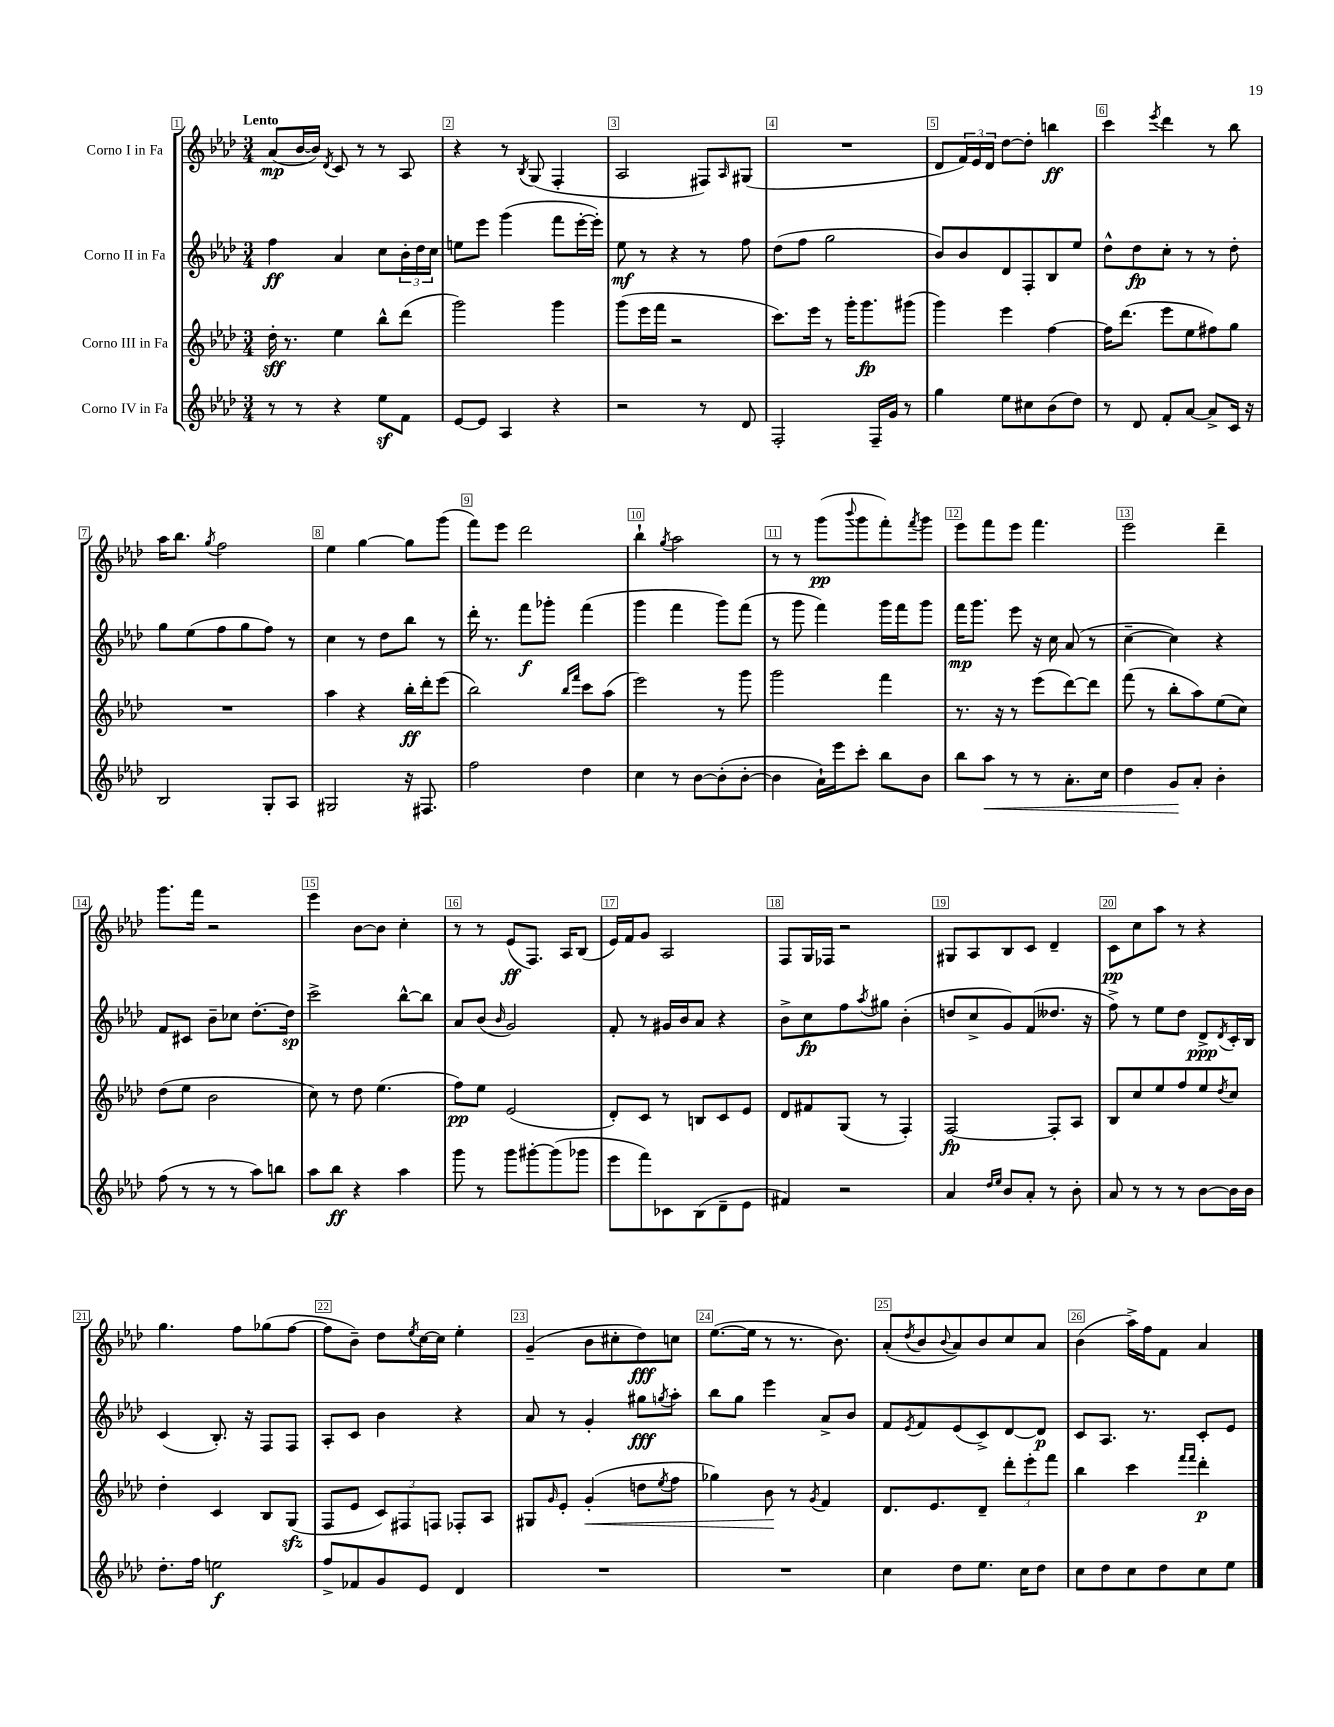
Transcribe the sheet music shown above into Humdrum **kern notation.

**kern	**kern	**kern	**kern
*staff4	*staff3	*staff2	*staff1
*clefG2	*clefG2	*clefG2	*clefG2
*k[b-e-a-d-]	*k[b-e-a-d-]	*k[b-e-a-d-]	*k[b-e-a-d-]
*M3/4	*M3/4	*M3/4	*M3/4
8r	16dd-'	4ff	(8a-
.	8.r	.	.
8r	.	.	[16b-
.	.	.	16b-])
.	.	.	8qd-
4r	4ee-	4a-	8c
.	.	.	8r
8ee-	8bb-^^	8cc	8r
8f	(8ddd-	24b-'	8A-
.	.	24dd-	.
.	.	24cc	.
=	=	=	=
[8e-	2ggg)	8ee	4r
8e-]	.	8eee-	.
4A-	.	(4ggg	8r
.	.	.	8qB-
.	.	.	(8G
4r	4ggg	8fff	4F'
.	.	[16eee-'	.
.	.	16eee-'])	.
=	=	=	=
2r	(8ggg	8ee-	2A-
.	16eee-	8r	.
.	16fff	.	.
.	2r	4r	.
8r	.	8r	8F#)
.	.	.	16qqA-
8d-	.	8ff	(8G#
=	=	=	=
2F'	8.ccc)	(8dd-	2.r
.	.	8ff	.
.	16eee-	.	.
.	8r	2gg	.
.	16ggg'	.	.
.	8.ggg	.	.
16F~	.	.	.
16g	.	.	.
8r	(8ggg#	.	.
=	=	=	=
4gg	4ggg)	8b-)	8d-
.	.	8b-	24f)
.	.	.	24e-
.	.	.	24d-
8ee-	4eee-	8d-	[8dd-
8cc#	.	8F'	8dd-']
(8b-	[4ff	8B-	4bb
8dd-)	.	8ee-	.
=	=	=	=
8r	16ff]	8dd-^^	4ccc
.	(8.ddd-	.	.
8d-	.	8dd-	.
.	.	.	8qeee-
8f'	8eee-	8cc'	4ddd-
[8a-	8ee-	8r	.
8a-^]	8ff#)	8r	8r
16c	8gg	8dd-'	8bb-
16r	.	.	.
=	=	=	=
2B-	2.r	8gg	16aa-
.	.	.	8.bb-
.	.	(8ee-	.
.	.	.	8qgg
.	.	8ff	2ff
.	.	8gg	.
8G'	.	8ff)	.
8A-	.	8r	.
=	=	=	=
2G#	4aa-	4cc	4ee-
.	4r	8r	[4gg
.	.	8dd-	.
16r	16bb-'	8bb-	8gg]
8.F#	16ddd-'	.	.
.	(8eee-	8r	(8ggg
=	=	=	=
2ff	2bb-)	16ddd-'	8fff)
.	.	8.r	.
.	.	.	8eee-
.	.	8fff	2ddd-
.	.	8ggg-'	.
.	16qqbb-	.	.
.	16qqfff	.	.
4dd-	8ccc	(4fff	.
.	(8aa-	.	.
=	=	=	=
4cc	2eee-)	4ggg	4bb-`
.	.	.	8qgg
8r	.	4fff	2aa-
[8b-	.	.	.
(8b-']	8r	8ggg)	.
[8b-'	8ggg	(8fff	.
=	=	=	=
4b-]	2ggg	8r	8r
.	.	8ggg	8r
16a-`)	.	4fff)	(8ggg
16eee-	.	.	.
.	.	.	8qqbbb-
8ccc'	.	.	8ggg
8bb-	4fff	16ggg	8fff')
.	.	16fff	.
.	.	.	8qfff
8b-	.	8ggg	8ggg
=	=	=	=
8bb-	8.r	16fff	8eee-
.	.	8.ggg	.
8aa-	.	.	8fff
.	16r	.	.
8r	8r	8eee-	8eee-
8r	(8eee-	16r	4.fff
.	.	16cc	.
8.a-'	[8ddd-)	(8a-	.
.	8ddd-]	8r	.
16cc	.	.	.
=	=	=	=
4dd-	(8fff	[4cc~	2eee-
.	8r	.	.
8g	8bb-'	4cc])	.
8a-'	8aa-)	.	.
4b-'	(8ee-	4r	4ddd-~
.	8cc)	.	.
=	=	=	=
(8ff	(8dd-	8f	8.ggg
8r	8ee-	8c#	.
.	.	.	16fff
8r	2b-	8b-~	2r
8r	.	8cc-	.
8aa-)	.	[8.dd-'	.
8bb	.	.	.
.	.	16dd-]	.
=	=	=	=
8aa-	8cc)	2ccc^	4eee-
8bb-	8r	.	.
4r	8dd-	.	[8b-
.	(4.ee-	.	8b-]
4aa-	.	[8bb-^^	4cc'
.	.	8bb-]	.
=	=	=	=
8ggg	8ff)	8a-	8r
8r	8ee-	(8b-	8r
.	.	16qqb-	.
8ggg	(2e-	2g)	(8e-
[8ggg#'	.	.	8.F)
(8ggg#]	.	.	.
.	.	.	16A-
8ggg-	.	.	(8B-
=	=	=	=
8eee-	8d-')	8f'	16e-)
.	.	.	16f
8fff)	8c	8r	8g
8c-	8r	16g#	2A-
.	.	16b-	.
(8B-	8B	8a-	.
8d-~	8c	4r	.
8e-	8e-	.	.
=	=	=	=
4f#)	8d-	8b-^	8F
.	8f#	8cc	16G
.	.	.	16F-
2r	(8G	8ff	2r
.	.	8qaa-	.
.	8r	8gg#	.
.	4F')	(4b-'	.
=	=	=	=
4a-	[2F	8dd	8G#
.	.	8cc^	8A-
16qqdd-	.	.	.
16qqee-	.	.	.
8b-	.	8g)	8B-
8a-'	.	(8f	8c
8r	8F']	8.dd--	4d-~
8b-'	8A-	.	.
.	.	16r	.
=	=	=	=
8a-	8B-	8ff^)	8c
8r	8cc	8r	8cc
8r	8ee-	8ee-	8aa-
8r	8ff	8dd-	8r
[8b-	8ee-	8d-^	4r
.	8qdd-	8qd-	.
16b-]	8cc	16c'	.
16b-	.	16B-	.
=	=	=	=
8.dd-'	4dd-'	(4c	4.gg
16ff	.	.	.
2ee	4c	8.B-')	.
.	.	.	8ff
.	.	16r	.
.	8B-	8F	(8gg-
.	(8G	8F	[8ff
=	=	=	=
8ff^	8F	8A-'	8ff]
8f-	8e-	8c	8b-~)
8g	12c)	4b-	8dd-
.	12F#	.	.
.	.	.	8qee-
8e-	.	.	[16cc
.	12F	.	.
.	.	.	16cc]
4d-	8F-'	4r	4ee-'
.	8A-	.	.
=	=	=	=
2.r	8G#	8a-	(4g~
.	16qqg	.	.
.	8e-'	8r	.
.	(4g'	4g'	8b-
.	.	.	8cc#'
.	8dd	8gg#	8dd-)
.	8qee-	8qgg	.
.	8ff	8aa-'	8cc
=	=	=	=
2.r	4gg-)	8bb-	([8.ee-
.	.	8gg	.
.	.	.	16ee-]
.	8b-	4eee-	8r
.	8r	.	8.r
.	8qg	.	.
.	4f	8a-^	.
.	.	.	8.b-)
.	.	8b-	.
=	=	=	=
4cc	8.d-	8f	(8a-'
.	.	8qe-	8qdd-
.	.	8f	8b-
.	8.e-	.	.
.	.	.	8qqb-
8dd-	.	(8e-	8a-)
8.ee-	8d-~	8c^)	8b-
.	12ddd-'	[8d-	8cc
16cc	.	.	.
.	12eee-'	.	.
8dd-	.	8d-]	8a-
.	12fff	.	.
=	=	=	=
8cc	4bb-	8c	(4b-
8dd-	.	8.A-	.
8cc	4ccc	.	16aa-^)
.	.	8.r	16ff
8dd-	.	.	8f
.	16qqfff	.	.
.	16qqfff	.	.
8cc	4ddd-'	8c'	4a-
8ee-	.	8e-	.
==	==	==	==
*-	*-	*-	*-
